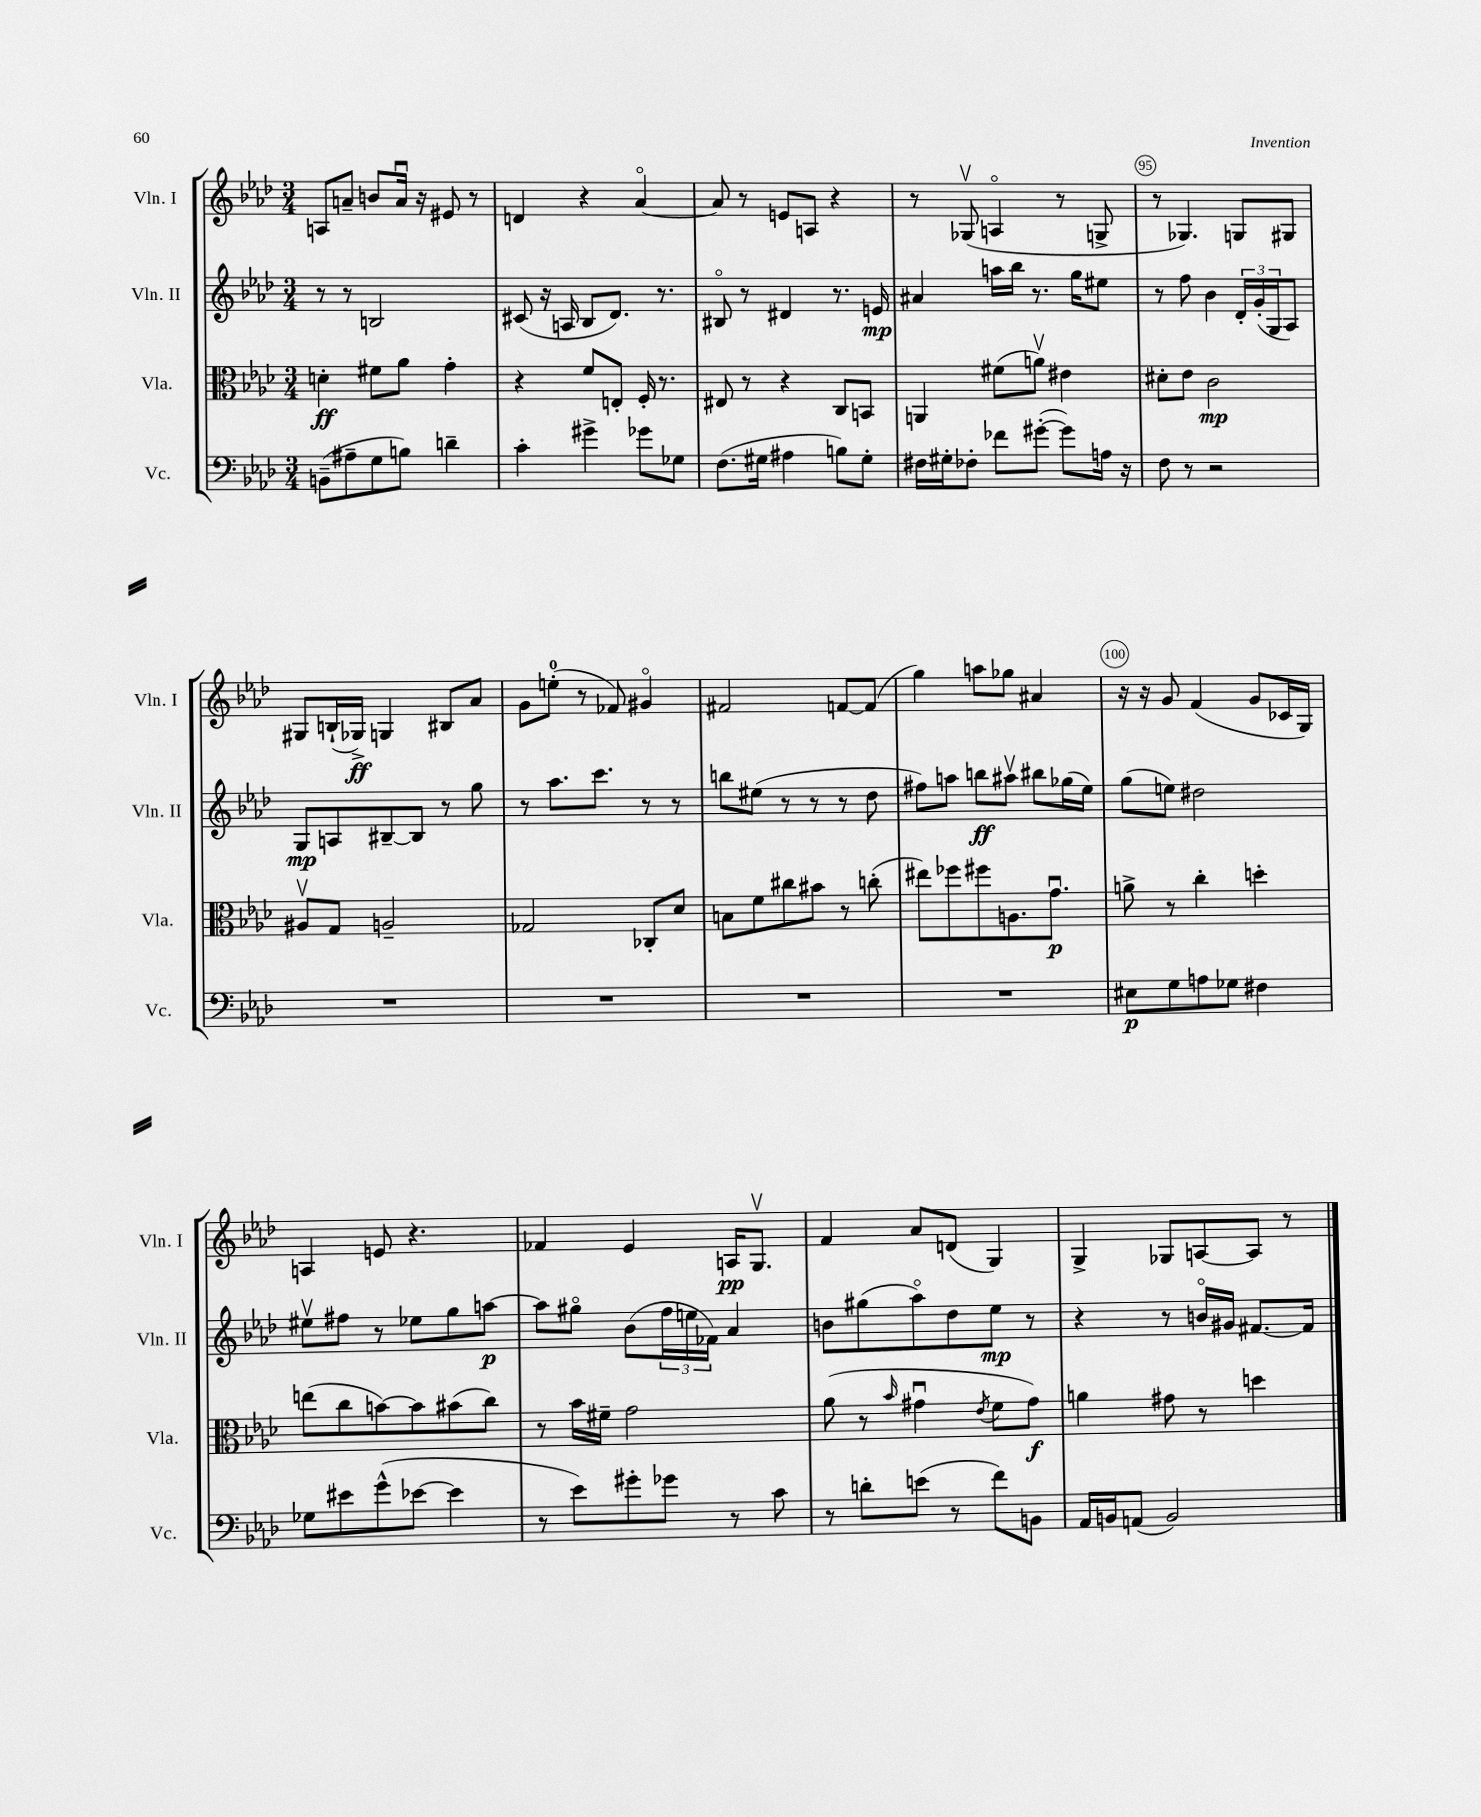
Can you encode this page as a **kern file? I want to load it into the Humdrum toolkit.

**kern	**kern	**kern	**kern
*staff4	*staff3	*staff2	*staff1
*clefF4	*clefC3	*clefG2	*clefG2
*k[b-e-a-d-]	*k[b-e-a-d-]	*k[b-e-a-d-]	*k[b-e-a-d-]
*M3/4	*M3/4	*M3/4	*M3/4
(8BB~	4d'	8r	8A
8A#~	.	8r	8a~
8G	8f#	2B	8b
8B)	8a-	.	16au
.	.	.	16r
4d~	4g'	.	8e#
.	.	.	8r
=	=	=	=
4c'	4r	(8c#	4d
.	.	16r	.
.	.	16A	.
4g#^	8f	8B-	4r
.	8E'	8.d-)	.
8g-	16F'	.	[4a-o
.	8.r	8.r	.
8G-	.	.	.
=	=	=	=
(8.F	8E#	8B#o	8a-]
.	8r	8r	8r
16G#	.	.	.
4A#	4r	4d#	8e
.	.	.	8A
8B)	8C	8.r	4r
8G#'	8BB	.	.
.	.	16e	.
=	=	=	=
16F#	4AA	4a#	8r
16G#'	.	.	.
8F-'	.	.	(8G-v
8f-	(8f#	16aa	4Ao
.	.	16bb-	.
([8g#'	8av)	8.r	.
8g#])	4e#	.	8r
.	.	16gg	.
16A	.	8ee#	8G^
16r	.	.	.
=	=	=	=
8F	8d#'	8r	8r
8r	8e-	8ff	4.G-)
2r	2c	4b-	.
.	.	24d-'	8G
.	.	(24g'	.
.	.	24G	.
.	.	8A-)	8G#
=	=	=	=
2.r	8A#v	8G	8G#
.	8G	8A	(16B`
.	.	.	16G-^)
.	2A~	[8B#~	4G
.	.	8B#]	.
.	.	8r	8B#
.	.	8gg	8a-
=	=	=	=
2.r	2G-	8r	8g
.	.	8.aa-	(8ee'
.	.	.	8r
.	.	8.ccc	.
.	.	.	8f-)
.	8C-'	8r	4g#o
.	8d-	8r	.
=	=	=	=
2.r	8B	8bb	2f#
.	8f	(8ee#	.
.	8cc#	8r	.
.	8b#	8r	.
.	8r	8r	[8f
.	(8cc'	8dd-	(8f]
=	=	=	=
2.r	8ee#)	8ff#)	4gg)
.	8ff-	8aa	.
.	8ff#	8bb	8aa
.	8.A	8aa#v	8gg-
.	.	8bb#	4a#
.	8.gu	.	.
.	.	(16gg-	.
.	.	16ee-)	.
=	=	=	=
8E#	8a^	(8gg	16r
.	.	.	16r
8G	8r	8ee)	8g
8A	4cc'	2dd#	(4f
8G-	.	.	.
4F#	4dd'	.	8g
.	.	.	16c-
.	.	.	16G)
=	=	=	=
8G-	(8ee	8ee#v	4A
8e#	8cc	8ff#	.
(8g^^	[8b)	8r	8e
[8e-	8b]	8ee-	4.r
4e-]	(8b#	8gg	.
.	8cc)	[8aa	.
=	=	=	=
8r	8r	8aa]	4f-
8e-)	16b-	8gg#o	.
.	16f#~	.	.
8g#'	2g	(8b-	4e-
8g-	.	24ff	.
.	.	24ee	.
.	.	24f-)	.
8r	.	4a-	16A
.	.	.	8.Gv
8c	.	.	.
=	=	=	=
8r	(8a-	8b	4f
8d'	8r	(8gg#	.
.	16qqb-	.	.
(8e	4g#u	8aa-o)	8a-
8r	.	8dd-	(8d
.	8qe-	.	.
8f)	8f	8ee-	4G)
8BB	8g#)	8r	.
=	=	=	=
16AA-	4a	4r	4G^
16BB	.	.	.
(8AA	.	.	.
2BB)	8g#	8r	8G-
.	8r	16bo	[8A
.	.	16g#	.
.	4dd	[8.f#	8A]
.	.	.	8r
.	.	16f#]	.
==	==	==	==
*-	*-	*-	*-
